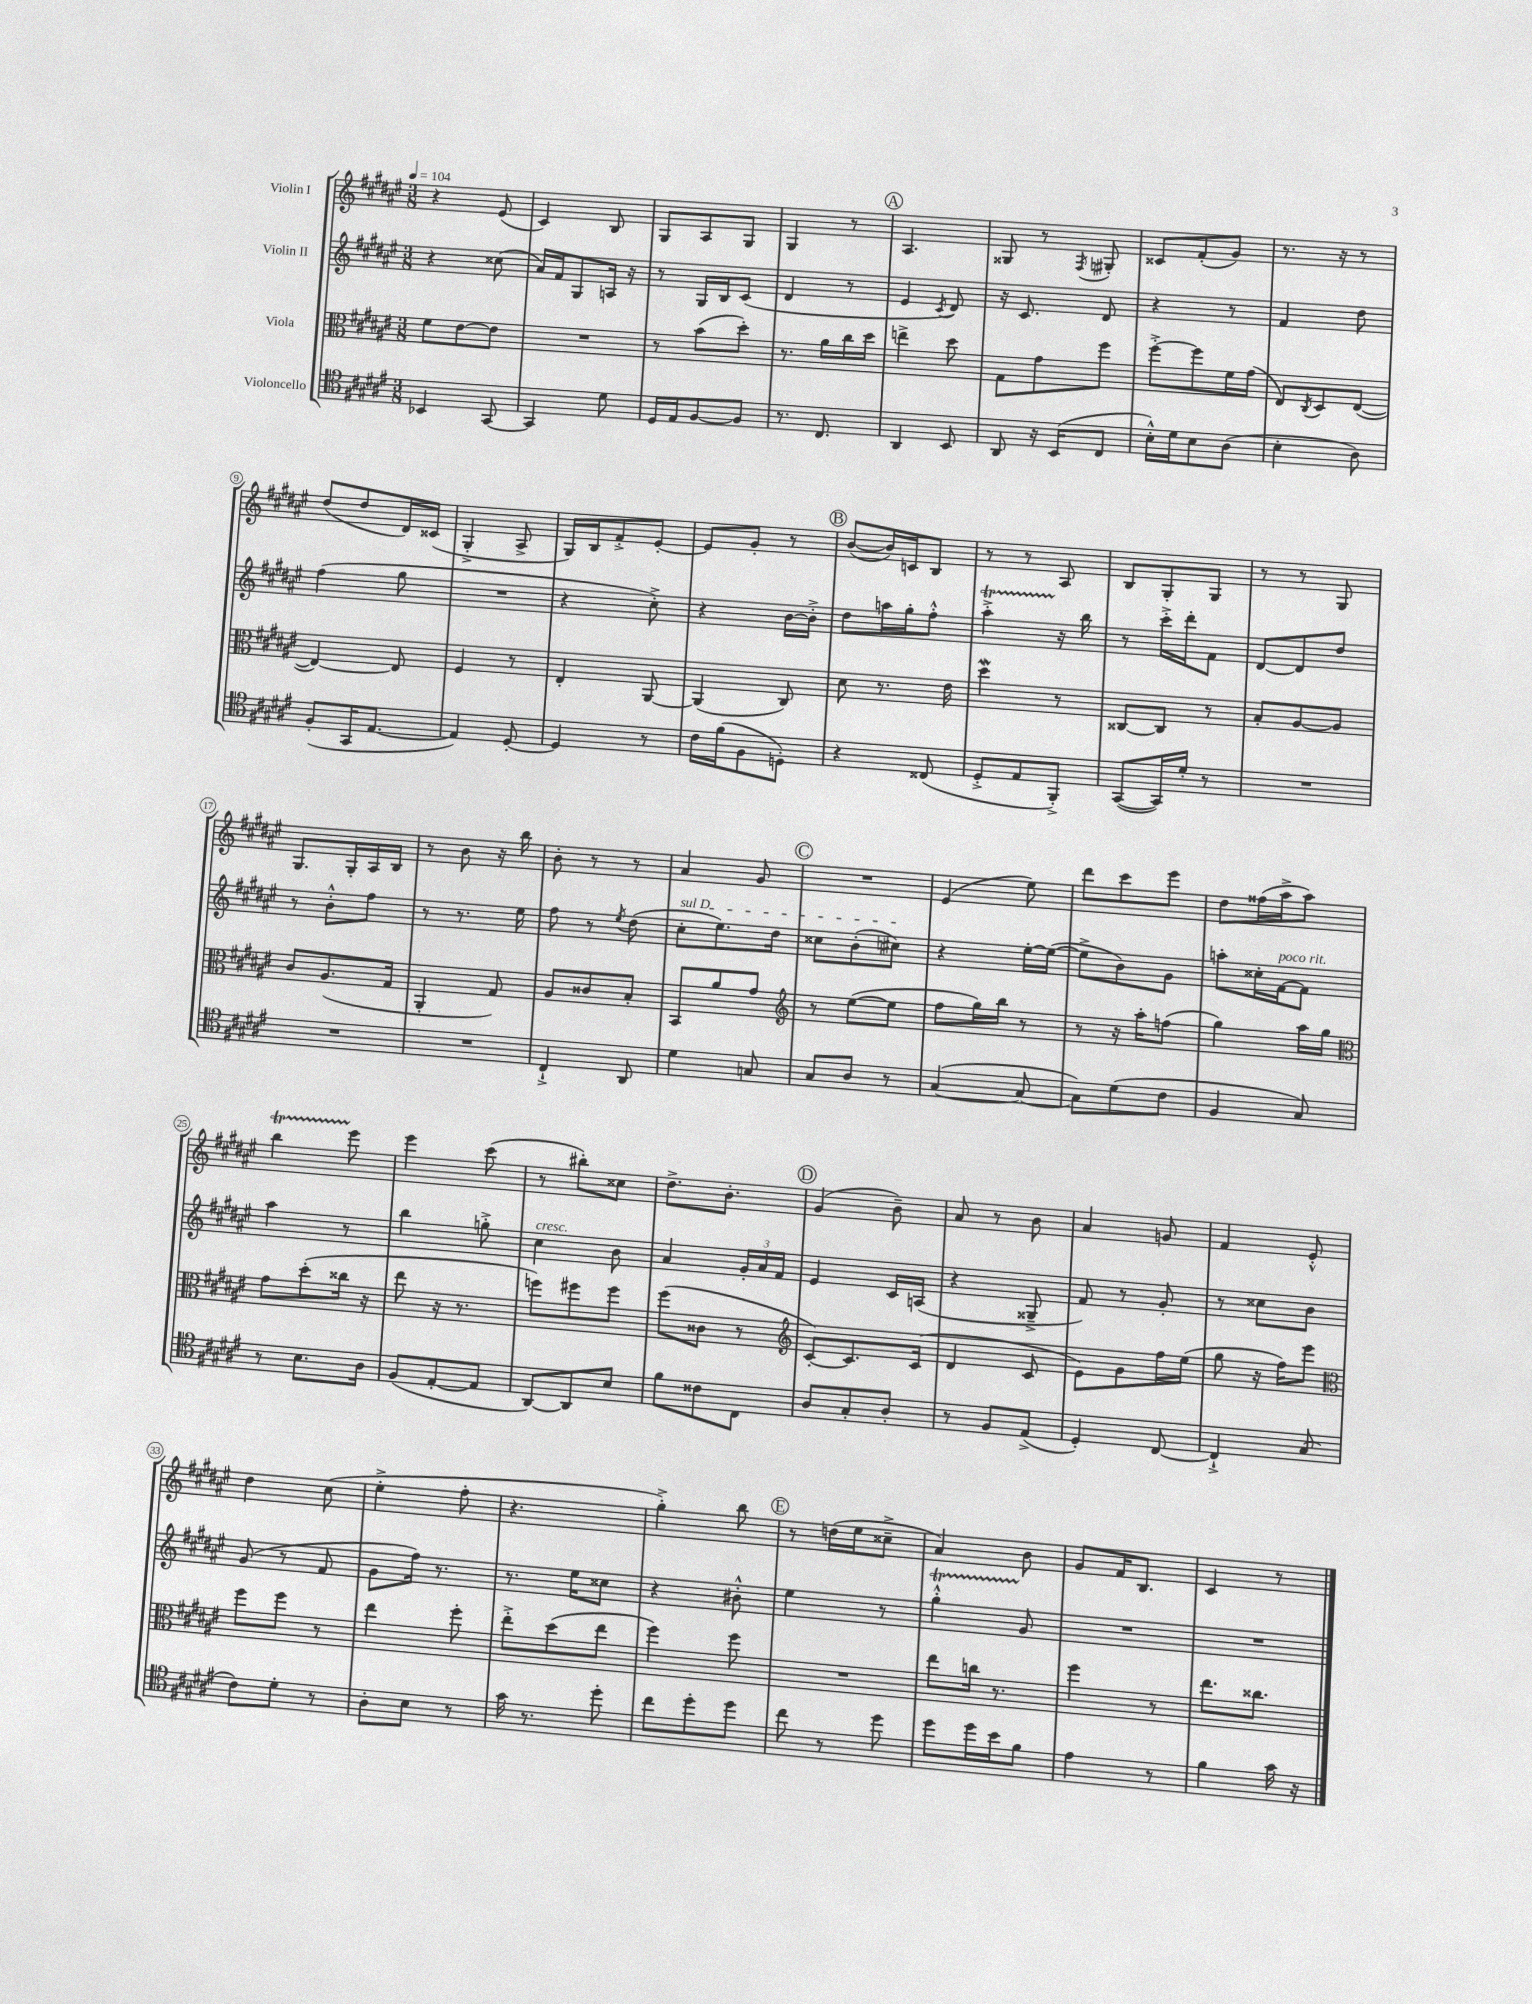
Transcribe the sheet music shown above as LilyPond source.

<<
\new StaffGroup <<
\new Staff = "s0" \with { instrumentName = "Violin I" } {
    \clef treble \key fis \major \numericTimeSignature \time 3/8 \tempo 4 = 104
    r4 eis'8( |
    cis'4) b8 |
    gis8 ais8 gis8 |
    gis4 r8 |
    \mark \markup { \circle "A" } ais4. |
    gisis8 r8 \acciaccatura { fis8 } gis8-. |
    cisis'8 fis'8-.( gis'8) |
    r8. r16 r8 |
    dis''8( dis''8 dis'16) cisis'16( |
    gis4-.-> ais8-> |
    gis16) b16 fis'8-.-> eis'8~-. |
    eis'8 gis'8-. r8 |
    \mark \markup { \circle "B" } b'8~( b'16) c'16 b8 |
    r8 r8 ais8 |
    b8 gis8-. gis8 |
    r8 r8 gis8 |
    gis8. gis16-. ais16 b16 |
    r8 b'8 r16 b''16 |
    b'8-. r8 r8 |
    ais'4 gis'8 |
    \mark \markup { \circle "C" } R4. |
    eis'4( eis''8) |
    dis'''8 cis'''8 eis'''8 |
    dis''8 fisis''16( ais''16-> ais''8) |
    b''4\startTrillSpan eis'''8\stopTrillSpan |
    eis'''4 cis'''8( |
    r8 bis''8-.) cisis''8 |
    dis''8.-> b'8.-. |
    \mark \markup { \circle "D" } gis'4( b'8--) |
    ais'8 r8 b'8 |
    ais'4 g'8 |
    fis'4 eis'8-.-^ |
    dis''4 cis''8( |
    eis''4-.-> fis''8-. |
    r4. |
    gis''4-.->) b''8 |
    \mark \markup { \circle "E" } r8 d''16( eis''16 cisis''8---> |
    ais'4) b'8 |
    gis'8 fis'16 b8. |
    cis'4 r8 \bar "|." |
}
\new Staff = "s1" \with { instrumentName = "Violin II" } {
    \clef treble \key fis \major \numericTimeSignature \time 3/8
    r4 cisis''8( |
    ais'16) fis'16 gis8 a16 r16 |
    r8 gis16 b16 cis'8( |
    dis'4 r8 |
    \mark \markup { \circle "A" } eis'4 \acciaccatura { cis'8 } dis'8) |
    r16 cis'8. dis'8 |
    r4 r8 |
    fis'4 dis''8 |
    fis''4( gis''8 |
    R4. |
    r4 cis''8-.->) |
    r4 b'16~ b'16-.-> |
    \mark \markup { \circle "B" } dis''8 a''16 gis''16-. fis''8-.-^ |
    ais''4-.->\startTrillSpan r16\stopTrillSpan b''16 |
    r8 cis'''16-.-> dis'''16-. fis'8 |
    dis'8~ dis'8 dis''8 |
    r8 b'8-.-^ fis''8 |
    r8 r8. eis''16 |
    fis''8 r8 \acciaccatura { eis''8 } dis''8( |
    \once \override TextSpanner.bound-details.left.text = \markup { \italic "sul D" } cis''8-.\startTextSpan eis''8.) dis''16 |
    \mark \markup { \circle "C" } cisis''8 b'8-.( cis''8\stopTextSpan) |
    r4 eis''16~-. eis''16~( |
    eis''8-> b'8) gis'8 |
    a''8-. cisis''16-. fis'16~^\markup { \italic "poco rit." } fis'8 |
    ais''4 r8 |
    b''4 g''8-.-> |
    cis''4^\markup { \italic "cresc." } b'8 |
    ais'4 \tuplet 3/2 { gis'16-. ais'16 fis'16 } |
    \mark \markup { \circle "D" } eis'4 cis'16 a16( |
    r4 gisis8---> |
    fis'8) r8 gis'8-. |
    r8 cisis''8 b'8 |
    gis'8( r8 fis'8 |
    gis'8 fis''16) r8. |
    r8. eis''16 cisis''8 |
    r4 bis'8-.-^ |
    \mark \markup { \circle "E" } eis''4 r8 |
    gis''4-.-^\startTrillSpan gis'8\stopTrillSpan |
    R4. |
    R4. \bar "|." |
}
\new Staff = "s2" \with { instrumentName = "Viola" } {
    \clef alto \key fis \major \numericTimeSignature \time 3/8
    fis'8 eis'8~ eis'8 |
    R4. |
    r8 b'8( dis''8-.) |
    r8. ais'16 cis''16 dis''16 |
    \mark \markup { \circle "A" } e''4-> dis''8 |
    gis8 gis'8 fis''8 |
    fis''8~-.-> fis''8 fis'16 gis'16( |
    eis8) \acciaccatura { cis8 } dis8 eis8~( |
    eis4~) eis8 |
    fis4 r8 |
    eis4-. ais,8~ |
    ais,4( cis8) |
    \mark \markup { \circle "B" } dis'8 r8. eis'16 |
    dis''4\mordent r8 |
    cisis8~ cisis8 r8 |
    b8-. ais8~ ais8 |
    cis'8 ais8.( gis16 |
    ais,4-. gis8) |
    ais8 cisis'8 b8-. |
    b,8 ais'8 gis'8 |
    \mark \markup { \circle "C" } \clef treble r8 eis''8~( eis''8 |
    fis''8 gis''16) b''16 r8 |
    r8 r16 ais''16-. f''8( |
    gis''4) ais''16 gis''16 |
    \clef alto gis'8 dis''8-.( cisis''16 r16 |
    eis''8 r16 r8. |
    f''8) fis''8 fis''8 |
    fis''8( cisis'8 r8 |
    \mark \markup { \circle "D" } \clef treble cis'8~-.) cis'8. cis'16( |
    dis'4 cis'8 |
    eis'8) gis'8 fis''16 eis''16( |
    gis''8 r16 fis''16) eis'''8 |
    \clef alto fis''8 fis''8 r8 |
    eis''4 fis''8-. |
    eis''8-.-> dis''8( eis''8 |
    fis''4) fis''8 |
    \mark \markup { \circle "E" } R4. |
    eis''8 c''16 r8. |
    fis''4 r8 |
    eis''8. cisis''8. \bar "|." |
}
\new Staff = "s3" \with { instrumentName = "Violoncello" } {
    \clef tenor \key fis \major \numericTimeSignature \time 3/8
    bes,4 gis,8~ |
    gis,4 dis'8 |
    dis16 eis16 fis8~ fis8 |
    r8. cis8. |
    \mark \markup { \circle "A" } ais,4 b,8 |
    ais,8 r16 b,16( cis8 |
    b16-.-^) dis'16 b8 ais8( |
    b4-. ais8) |
    fis8-.( gis,16 eis8.~ |
    eis4) dis8~-. |
    dis4 r8 |
    cis'16 fis'16( fis8 d8-.) |
    \mark \markup { \circle "B" } r4 cisis8( |
    dis8-.-> eis8 fis,8-.->) |
    gis,8~( gis,16) dis'16-. r8 |
    R4. |
    R4. |
    R4. |
    cis4-!-> ais,8 |
    dis'4 g8 |
    \mark \markup { \circle "C" } gis8 ais8 r8 |
    gis4~( gis8~ |
    gis8) dis'8( cis'8 |
    fis4 gis8) |
    r8 b8. ais16 |
    fis8( eis8~-. eis8 |
    ais,8~) ais,8 b8 |
    fis'8 cisis'8 cis8 |
    \mark \markup { \circle "D" } ais8 gis8-. ais8-. |
    r8 fis8 eis8->( |
    dis4-.) cis8~ |
    cis4-!-> gis8( |
    cis'8) dis'8-. r8 |
    ais8-. b8 r8 |
    gis'16 r8. dis''8-. |
    cis''8 dis''8-. dis''8 |
    \mark \markup { \circle "E" } cis''8 r8 dis''8 |
    dis''8 dis''16 b'16 fis'8 |
    eis'4 r8 |
    fis'4 gis'16 r16 \bar "|." |
}
>>
>>
\layout { \context { \Score \override BarNumber.stencil = #(make-stencil-circler 0.1 0.3 ly:text-interface::print) } }
